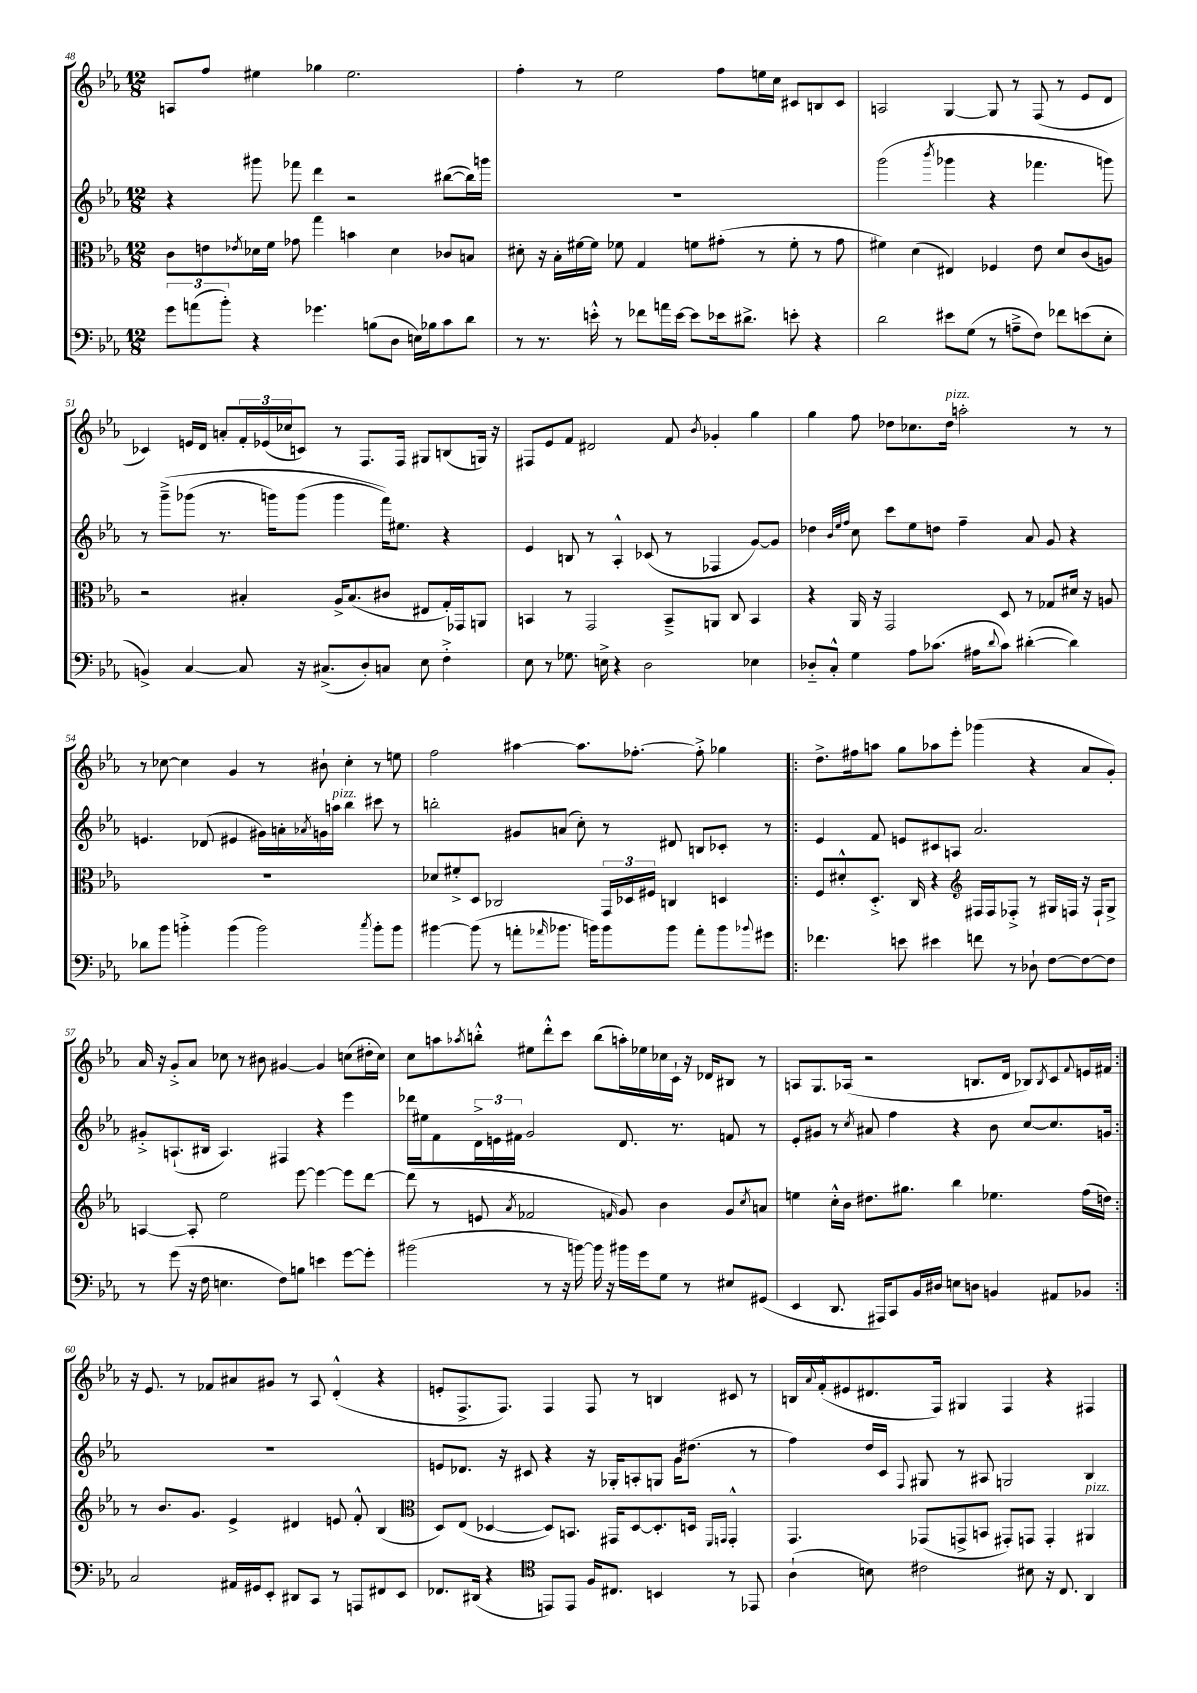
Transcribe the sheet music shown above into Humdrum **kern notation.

**kern	**kern	**kern	**kern
*part4	*part3	*part2	*part1
*staff4	*staff3	*staff2	*staff1
*clefF4	*clefC3	*clefG2	*clefG2
*k[b-e-a-]	*k[b-e-a-]	*k[b-e-a-]	*k[b-e-a-]
*M12/8	*M12/8	*M12/8	*M12/8
=48	=48	=48	=48
12g\L	8c\L	4r	8An/L
(12an\	.	.	.
.	8en\	.	8ff/J
12b-'\J)	.	.	.
.	8qe-X/	.	.
4r	16d-X\L	8ggg#X\	4ee#X\
.	16f\JJ	.	.
.	8g-X\	8fff-X\	.
4.g-X\	4gg\	4ddd\	4gg-X\
.	4bn\	2r	2.ee#\
(8Bn\L	.	.	.
8D\J	4d-\	.	.
16En\LL)	.	.	.
16B-X\J	.	.	.
8c\	8c-X/L	([8bb#X\L	.
8d\J	8Bn/J	16bb#\L])	.
.	.	16gggn\JJ	.
=49	=49	=49	=49
8r	8d#X'\	1.r	4ff'\
8.r	16r	.	.
.	16B-'\LL	.	.
.	[16f#X\	.	8r
16en'^^\	16f#\JJ]	.	.
8r	8f-X\	.	2ee-\
8f-X\L	4G/	.	.
16an\L	.	.	.
[16e\JJ	.	.	.
8e\L]	8fn\L	.	.
16e-X\k	(8g#X'\J	.	8ff\L
8.d#X^\J	.	.	.
.	8r	.	16een\L
.	.	.	16cc\JJ
8en'\	8f'\	.	8c#X/L
4r	8r	.	8Bn/
.	8g#\	.	8c#/J
=50	=50	=50	=50
2d\	4f#X\)	(2ggg\	2An/
.	(4d\	.	.
.	.	8qbbb-/	.
8e#X\L	4E#X/)	4ggg-X\	[4G/
(8G\J	.	.	.
8r	4F-X/	4r	8G/]
8An~^\L	.	.	8r
8F\J)	8e-\	4.fff-X\	(8F/
8f-X\L	8d/L	.	8r
(8en\	(8c/	.	8e-/L
8E-'\J	8An/J)	8gggn\)	8d/J
!!LO:LB:g=z
=51	=51	=51	=51
4BBn^/)	2r	8r	4c-X/)
.	.	(8ggg~^\L	.
[4C/	.	(8ggg-X\J	16en/LL
.	.	.	16d/JJ
.	.	8.r	8an'/L
8C/]	4B#X'/	.	24f'/L
.	.	.	(24e-X/
.	.	16gggn\KL)	.
.	.	.	24cc-X/J
16r	.	(8ggg\J	8cn/J)
(8.C#X^/L	.	.	.
.	16A-^/KL	4ggg\	8r
.	(8.B#/	.	.
8D'/)	.	.	8.F/L
8Cn/J	8c#X/J	16fff\KL))	.
.	.	8.ee#X\J	16F/Jk
8E-\	8E#X/L	.	8G#X/L
4F'^\	16G'/L)	4r	(8Bn/
.	16GG-X/J	.	.
.	8AAn/J	.	16Gn/Jk)
.	.	.	16r
=52	=52	=52	=52
8E-\	4BBn/	4e-/	8F#X/L
8r	.	.	8e-/
8.G-X\	8r	8Bn/	8f/J
.	2GG/	8r	2d#X/
16En^\	.	.	.
4r	.	4A-'^^/	.
2D\	.	(8c-X/	.
.	8BB~^/L	8r	8f/
.	.	.	8qb-/
.	8AAn/J	4F-X/	4g-X'/
.	8C/	.	.
4E-X\	4BB/	[8g/L)	4gg\
.	.	8g/J]	.
=53	=53	=53	=53
8D-X/L	4r	4dd-X\	4gg\
8C'^^/J	.	.	.
.	.	32qqb-/LLL	.
.	.	32qqee-/	.
.	.	32qqff/JJJ	.
4G\	16AA-/	8cc\	8ff\
.	16r	.	.
.	2GG/	8ccc\L	8dd-X\L
8A-\L	.	8ee-\	8.cc-X\
(8.c-X\J	.	8ddn\J	.
!	!	!	!LO:TX:a:i:t=pizz.
.	.	.	16dd-\Jk
.	.	4ff~\	2aan'\
16A#X\KL	.	.	.
8qqd/	.	.	.
8c-\J)	8D/	.	.
([4d#X'\	8r	8a-/	.
.	8G-X/L	8g/	.
4d#\])	16d#X/Jk	4r	8r
.	16r	.	.
.	8An/	.	8r
!!LO:LB:g=z
=54	=54	=54	=54
8d-X\L	1.r	4.en/	8r
8b-\J	.	.	[8cc-X\
4bn'^\	.	.	4cc-\]
.	.	(8d-X/	.
(4b\	.	4e#X/	4g/
2b\)	.	16g#X\LL)	8r
.	.	16an'\	.
.	.	8qa-X/	.
.	.	16gn\	8b#X`\
!	!	!LO:TX:a:i:t=pizz.	!
.	.	16aan\JJ	.
.	.	4bb-\	4cc-'\
8qcc/	.	.	.
8b'\L	.	8ccc#X\	8r
8b\J	.	8r	8een\
=55	=55	=55	=55
[4b#X\	8d-X/L	2bbn'\	2ff\
.	8f#X'^/	.	.
(8b#\]	8D/J	.	.
8r	2C-X/	.	.
8an'\L	.	8g#X/L	[4aa#X\
16qqa-X/	.	.	.
8.b-X\J	.	(8an/J	.
.	.	8cc'\)	8.aa#\L]
16bn\KL)	.	.	.
8b\	24GG/LL	8r	.
.	24D-X/	.	.
.	.	.	[8.ff-X'\J
.	24F#X/JJ	.	.
8b\J	4Cn/	8d#X/	.
8a-'\L	.	8Bn/L	8ff-'^\]
8b\	4Dn/	8c-X'/J	4gg-X\
8qqb-X/	.	.	.
8g#X\J	.	8r	.
=56!|:	=56!|:	=56!|:	=56!|:
4.f-X\	8F/L	4e-/	8.dd^\L
.	8d#X'^^/	.	.
.	.	.	16ff#X\k
.	8.D'^/J	8f/	8aan\J
8en\	.	8en/L	8gg\L
.	16C/	.	.
4e#X\	4r	8c#X/	8aa-X\
.	.	8An/J	8eee-'\J
*	*clefG2	*	*
8fn\	16F#X/LL	2.a-/	(4ggg-X\
.	16F#/J	.	.
8r	8F-X'^/J	.	.
8D-X`\	8r	.	4r
[8F\L	16G#X/LL	.	.
.	16Fn/JJ	.	.
8F\_	16r	.	8a-/L
.	16F`/KL	.	.
8F\J]	8G#^/J	.	8g'/J)
!!LO:LB:g=z
=57	=57	=57	=57
8r	[4An/	8g#X'^/L	16a-/
.	.	.	16r
(8g\	.	(8.An`/	8g'^/L
16r	8A'/]	.	8a-/J
16F\	.	16B#X/Jk	.
4.En\	2ee-\	4.A/)	8cc-X\
.	.	.	8r
.	.	.	8b#X\
8F\L)	.	4F#X/	[4g#X/
8Bn\J	[8eee-\	.	.
4en\	4eee-\_	4r	4g#/]
[8g\L	8eee-\L]	4eee-\	(8ccn\L
8g'\J]	[8ddd\J	.	16dd#X'\L
.	.	.	16cc\JJ)
=58	=58	=58	=58
(2b#X\	(8ddd\]	16ddd-X\LL	8cc\L
.	.	16ee#X\J	.
.	8r	8f\	8aan\
.	.	.	8qaa-X/
.	8en/	24d^\L	8bbn'^^\J
.	.	24en\	.
.	.	24f#X\JJ	.
.	8qa-/	.	.
.	2f-X/	2g/	8ee#X\L
8r	.	.	8ddd'^^\
16r	.	.	8ccc\J
[16bn\)	.	.	.
16b\]	.	.	(8bb\L
16r	.	.	.
.	16qqfn/	.	.
16b#X\LL	8g/)	8.d/	16aan'\L)
16g\J	.	.	16ee-X\
8G\J	4b-\	.	16cc-X\
.	.	8.r	16c`\JJ
8r	.	.	16r
.	.	.	16d-X/KL
8E#X/L	8g/L	8fn/	8B#X/J
.	8qcc/	.	.
(8GG#X/J	8an/J	8r	8r
=59	=59	=59	=59
4EE-/	4een\	8e-'/L	8An/L
.	.	8g#X/J	8.G/
8.DD/	16cc'^^\LL	8r	.
.	16b-\JJ	.	(16A-X/Jk
.	.	8qcc/	.
.	8.dd#X\L	8a#X/	2r
16AAA#X/KL)	.	.	.
8CC/	.	4ff\	.
.	8.gg#X\J	.	.
16BB-/L	.	.	.
16D#X/JJ	.	.	.
8En\L	4bb-\	4r	.
8Dn\J	.	.	8.Bn/L
4BBn/	4.ee-X\	8b-\	.
.	.	.	16d/Jk
.	.	[8cc/L	8B-X/L)
.	.	.	8qB-/
8AA#X/L	.	8.cc/]	8c/
.	.	.	8qqf/
8BB-X/J	(16ff\LL	.	16en/L
.	16ddn\JJ)	16gn/Jk	16f#X/JJ
!!LO:LB:g=z
=60:|!	=60:|!	=60:|!	=60:|!
2C/	8r	1.r	16r
.	.	.	8.e-/
.	8.b-/L	.	.
.	.	.	8r
.	8.g/J	.	.
.	.	.	8f-X/L
16AA#X/LL	4e-^/	.	8a#X/
16GG#X/J	.	.	.
8EE-'/J	.	.	8g#X/J
8DD#X/L	4d#X/	.	8r
8CC/J	.	.	8A-/
8r	8en/	.	(4d'^^/
8AAAn/L	8f'^^/	.	.
8FF#X/	(4B-/	.	4r
8EE-/J	.	.	.
=61	=61	=61	=61
*	*clefC3	*	*
8.FF-X/L	8D/L)	8en/L	8en'/L
.	(8E-/J	8.d-X/J	8.F^/
(16DD#X/Jk	.	.	.
4r	[4D-X/	.	.
.	.	16r	8.F/J)
.	.	8c#X/	.
*clefC4	*	*	*
8EEn/L)	8D-/L])	4r	4F/
8EE/J	8.BBn/J	.	.
16F/KL	.	16r	8F/
8.C#X/J	16GG#X/KL	16G-X'/KL	.
.	[8D-/	8An'/	8r
4BBn/	8.D-'/]	8Gn/J	4Bn/
.	.	16g\KL	.
.	16Dn/Jk	(8.dd#X\J	.
.	16qqFF/LL	.	.
.	16qqGGn/JJ	.	.
8r	4GG'^^/	.	8c#X/
8EE-X/	.	8r	8r
=62	=62	=62	=62
(4A-`\	4.GG/	4ff\)	16Bn/LL
.	.	.	8qqa-/
.	.	.	(16f'^^/J
.	.	.	8e#X/
8Bn\)	.	16dd/LL	8.d#X/
.	.	16c/JJ	.
.	.	8qqF/	.
2c#X\	(8GG-X/L	8G#X/	.
.	.	.	16F/Jk)
.	8GGn^/	8r	4G#X/
.	8BBn/J	8A#X/	.
.	8GG#X'/L)	2Gn/	4F/
8B#X\	8GGn/J	.	.
16r	4GG'/	.	4r
8.C/	.	.	.
!	!LO:TX:a:i:t=pizz.	!	!
4AA-/	4AA#X/	4B-/	4F#X/
==	==	==	==
*-	*-	*-	*-
